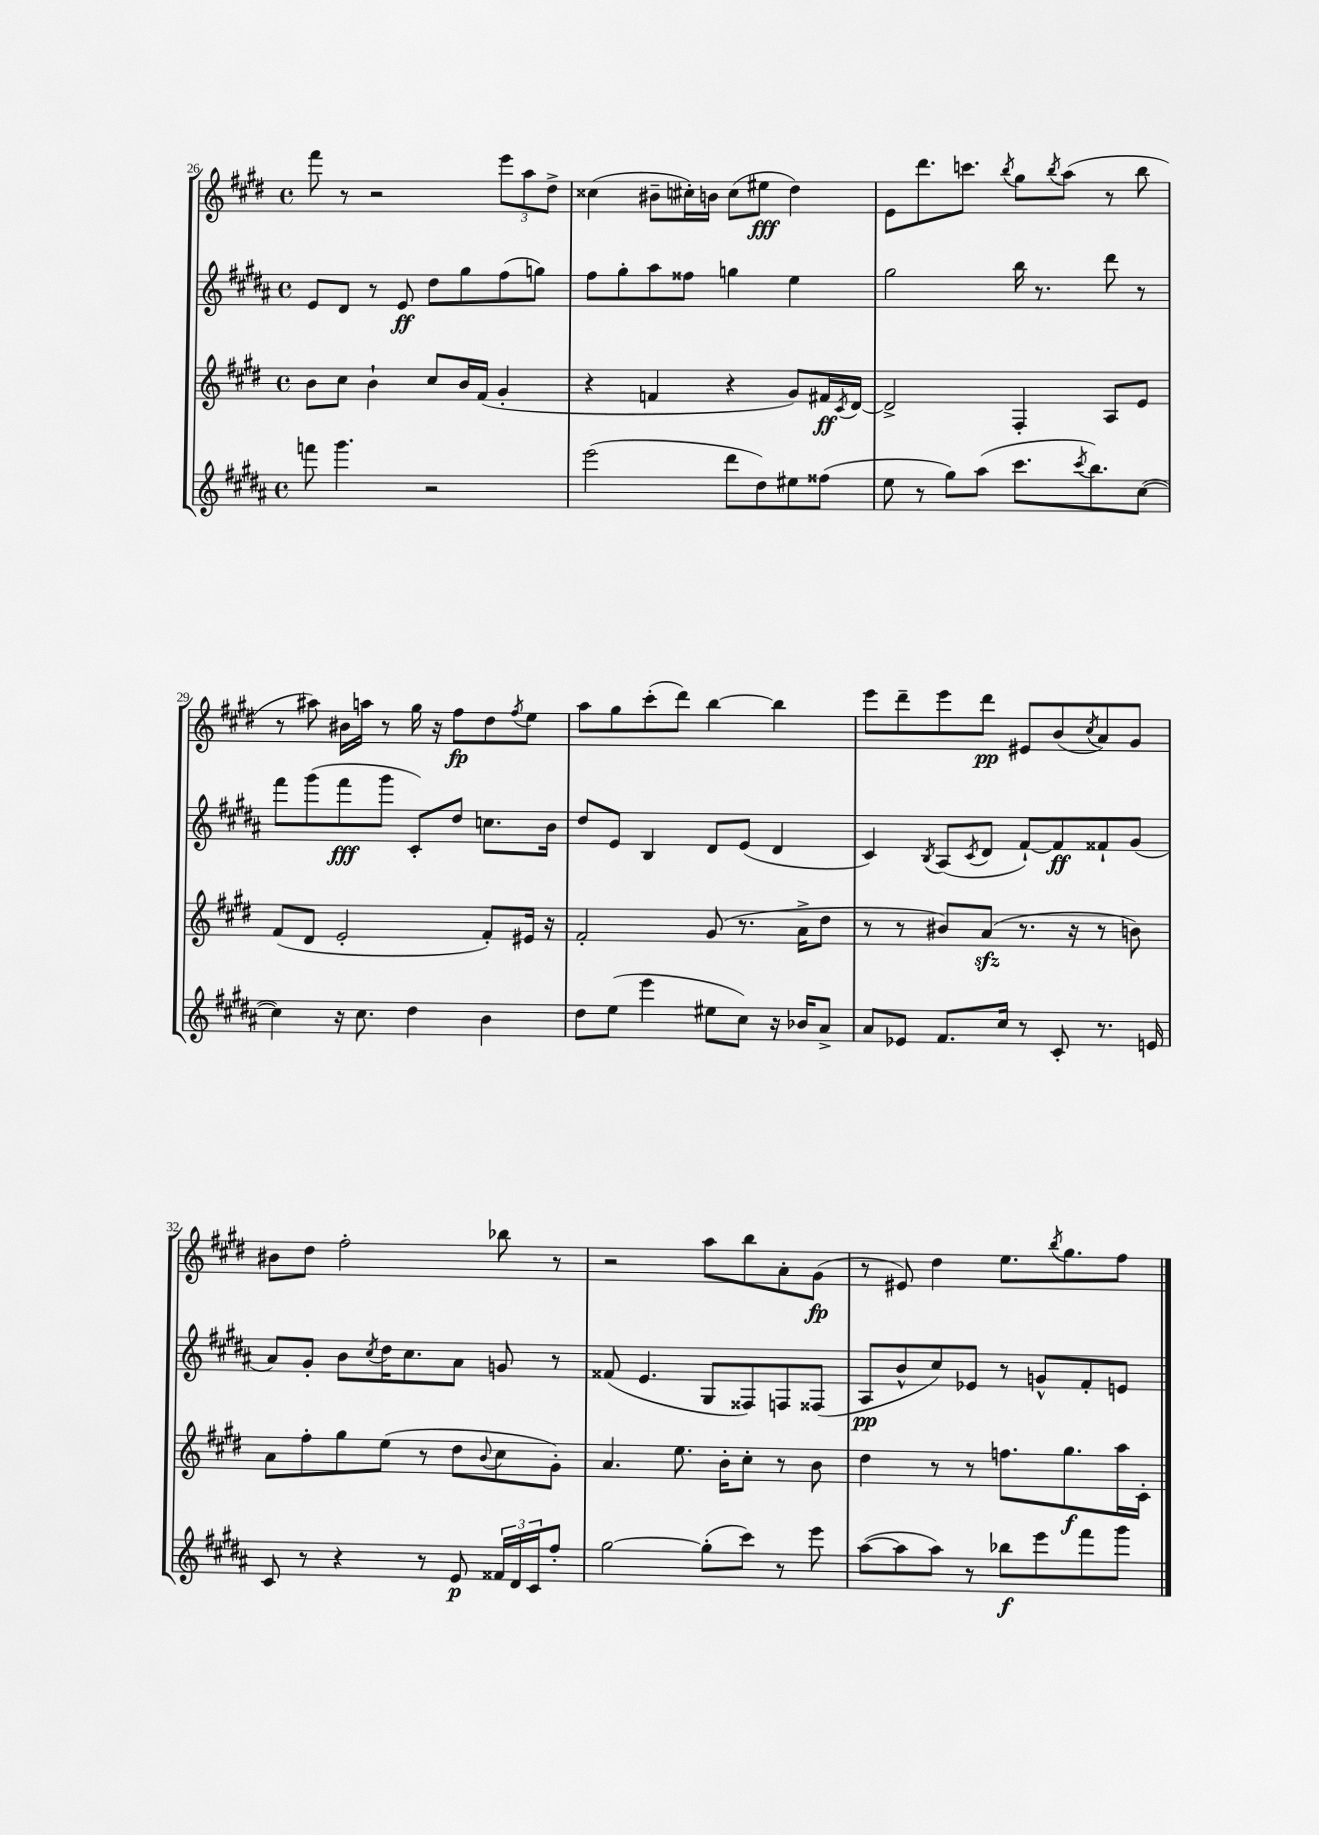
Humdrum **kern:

**kern	**kern	**kern	**kern
*staff4	*staff3	*staff2	*staff1
*clefG2	*clefG2	*clefG2	*clefG2
*k[f#c#g#d#a#]	*k[f#c#g#d#]	*k[f#c#g#d#a#]	*k[f#c#g#d#]
*M4/4	*M4/4	*M4/4	*M4/4
*met(c)	*met(c)	*met(c)	*met(c)
8fff\	8b\L	8e/L	8fff#\
4.ggg#\	8cc#\J	8d#/J	8r
.	4b`\	8r	2r
.	.	8e/	.
2r	8cc#/L	8dd#\L	.
.	16b/L	8gg#\	.
.	(16f#/JJ	.	.
.	4g#'/	(8ff#\	12eee\L
.	.	.	12aa\
.	.	8gg\J)	.
.	.	.	12dd#^\J
=	=	=	=
(2eee\	4r	8ff#\L	(4cc##\
.	.	8gg#'\	.
.	4f/	8aa#\	8b#~\L
.	.	8ff##\J	16cc#'\L)
.	.	.	16b\JJ
8ddd#\L	4r	4gg\	(8cc#\L
8dd#\)	.	.	8ee#\J
8ee#\	8g#/L)	4ee\	4dd#\)
(8ff##\J	16f#/L	.	.
.	8qc#/	.	.
.	[16d#/JJ	.	.
=	=	=	=
8ee\	2d#^/]	2gg#\	8e\L
8r	.	.	8.ddd#\
8gg#\L)	.	.	.
.	.	.	8.ccc\J
(8aa#\J	.	.	.
.	.	.	8qbb/
8.ccc#\L	4F#'/	16bb\	8gg#\L
.	.	8.r	.
.	.	.	8qbb/
.	.	.	(8aa\J
8qccc#/	.	.	.
8.bb\)	.	.	.
.	8A/L	8ddd#\	8r
([8cc#\J	8e/J	8r	8bb\
=	=	=	=
4cc#\])	(8f#/L	8fff#\L	8r
.	8d#/J	(8ggg#\	8aa#\)
16r	2e'/	8fff#\	16b#\LL
8.cc#\	.	.	16aa\JJ
.	.	8ggg#\J	8r
4dd#\	.	8c#'/L)	16gg#\
.	.	.	16r
.	.	8dd#/J	8ff#\L
4b\	8f#'/L)	8.cc\L	8dd#\
.	.	.	8qff#/
.	16e#/Jk	.	8ee\J
.	16r	16b\Jk	.
=	=	=	=
8dd#\L	2f#'/	8dd#/L	8aa\L
(8ee\J	.	8e/J	8gg#\
4eee\	.	4B/	(8ccc#'\
.	.	.	8ddd#\J)
8ee#\L	(8g#/	8d#/L	[4bb\
8cc#\J)	8.r	(8e/J	.
16r	.	4d#/	4bb\]
16b-/LK	16a^\LK	.	.
8a#^/J	8dd#\J	.	.
=	=	=	=
8a#/L	8r	4c#/)	8eee\L
8e-/J	8r	.	8ddd#~\
.	.	8qB/	.
8.f#/L	8b#/L)	(8A#/L	8eee\
.	.	8qc#/	.
.	(8a/J	8d#/J	8ddd#\J
16cc#/Jk	.	.	.
8r	8.r	[8f#`/L)	8e#/L
8c#'/	.	8f#/]	(8b/
.	16r	.	.
.	.	.	8qcc#/
8.r	8r	8f##`/	8a/)
.	8b\)	(8g#/J	8g#/J
16e/	.	.	.
=	=	=	=
8c#/	8a\L	8a#/L)	8b#\L
8r	8ff#'\	8g#'/J	8dd#\J
4r	8gg#\	8b\L	2ff#'\
.	.	8qcc#/	.
.	(8ee\J	16dd#\K	.
.	.	8.cc#\	.
8r	8r	.	.
8e/	8dd#\L	8a#\J	.
.	8qqb/	.	.
24f##/LL	8cc#\	8g/	8bb-\
24d#/	.	.	.
24c#/J	.	.	.
8ff#'/J	8g#'\J)	8r	8r
=	=	=	=
[2gg#\	4.a/	(8f##/	2r
.	.	4.e/	.
.	8.ee\	.	.
(8gg#'\]L	.	8G#/L	8aa\L
.	16b'\LK	.	.
8ccc#\J)	8cc#'\J	8F##/)	8bb\
8r	8r	8F/	8a'\
8eee\	8b\	(8F##/J	(8g#\J
=	=	=	=
([8aa#\L	4dd#\	8A#/L	8r
8aa#\]	.	8b^^/	8e#/)
8aa#\J)	8r	8cc#/)	4dd#\
8r	8r	8e-/J	.
8bb-\L	8.ff\L	8r	8.ee\L
8eee\	.	8g^^/L	.
.	.	.	8qbb/
.	8.gg#\	.	8.gg#\
8fff#\	.	8f#'/	.
8ggg#\J	16aa\L	8e/J	8ff#\J
.	16c#'\JJ	.	.
==	==	==	==
*-	*-	*-	*-
